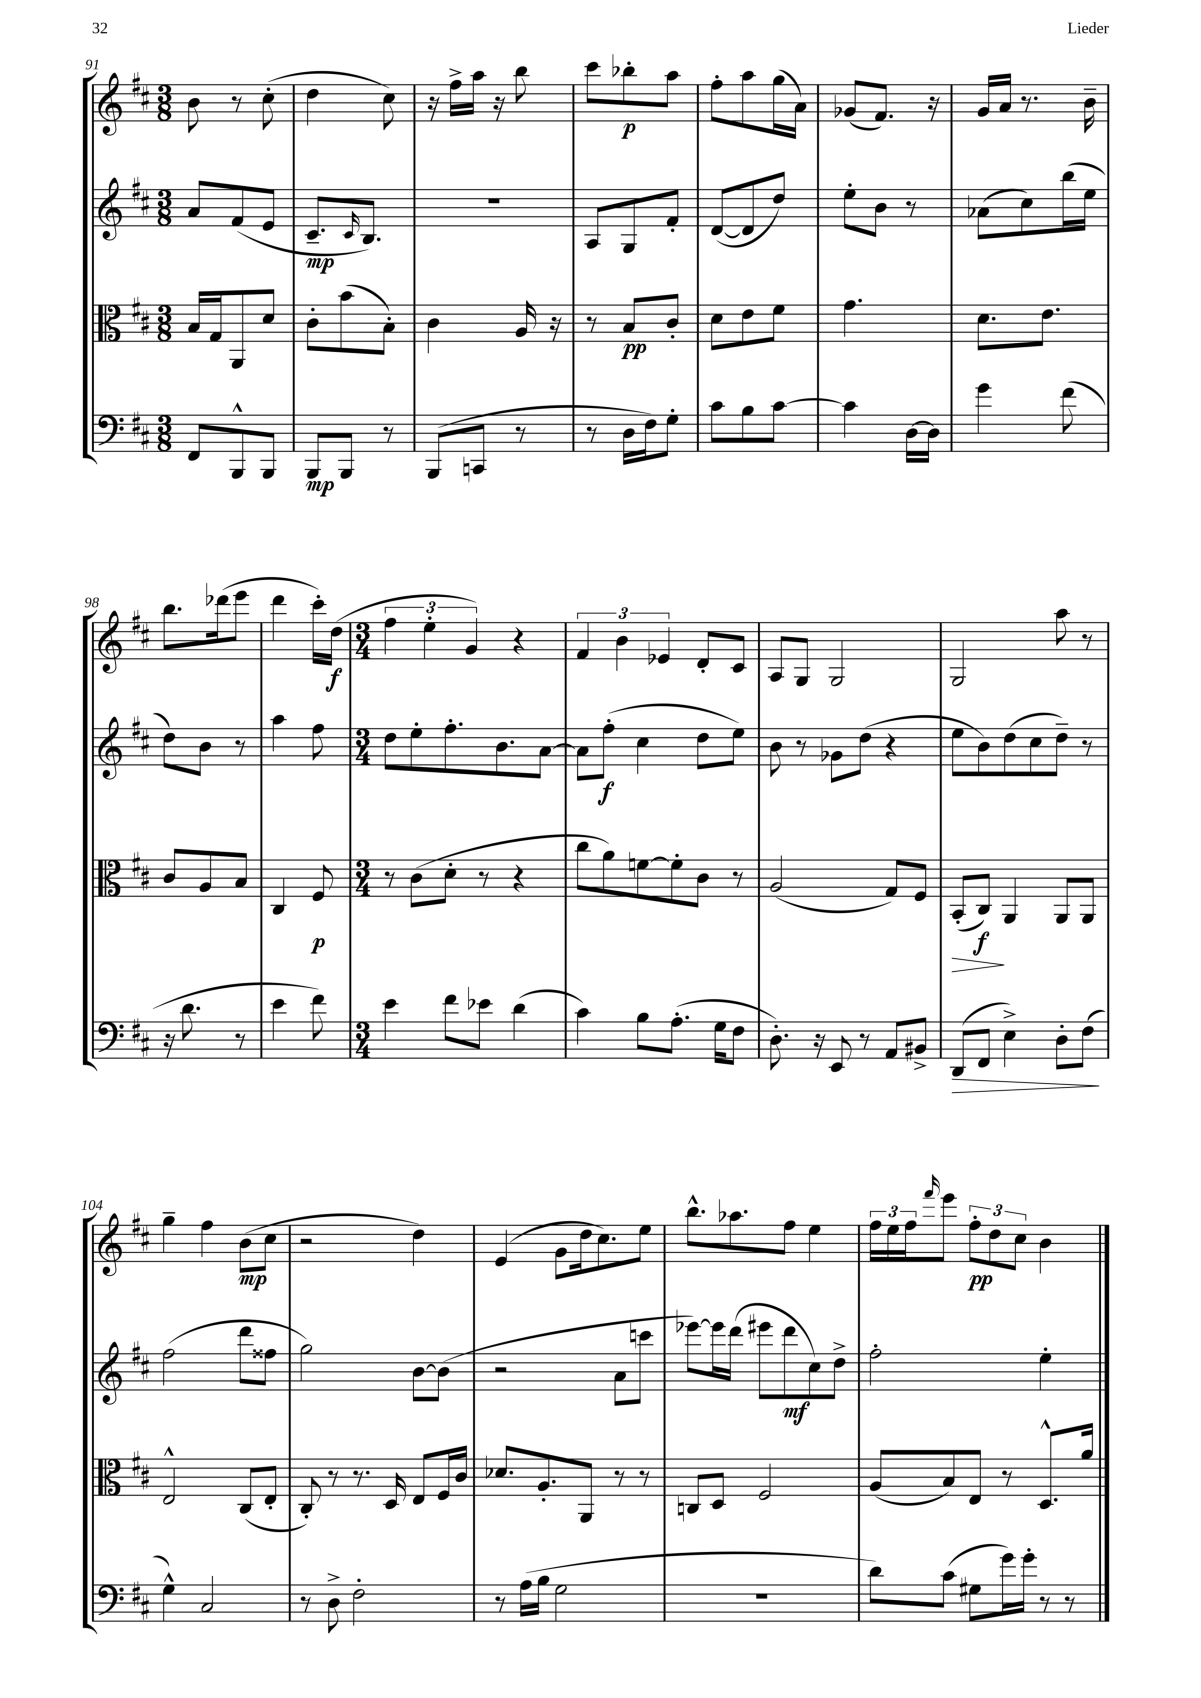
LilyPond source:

<<
\new StaffGroup <<
\new Staff = "s0" {
    \clef treble \key d \major \numericTimeSignature \time 3/8
    b'8 r8 cis''8-.( |
    d''4 cis''8) |
    r16 fis''16-> a''16 r16 b''8 |
    cis'''8 bes''8-.\p a''8 |
    fis''8-. a''8 g''16( a'16) |
    ges'8( fis'8.) r16 |
    g'16 a'16 r8. b'16-- |
    b''8. des'''16( e'''8 |
    d'''4 cis'''16-.) d''16\f( |
    \numericTimeSignature \time 3/4 \tuplet 3/2 { fis''4 e''4-. g'4) } r4 |
    \tuplet 3/2 { fis'4 b'4 ees'4 } d'8-. cis'8 |
    a8 g8 g2 |
    g2 a''8 r8 |
    g''4-- fis''4 b'8\mp( cis''8 |
    r2 d''4) |
    e'4( g'8 d''16 cis''8.) e''8 |
    b''8.-^ aes''8. fis''8 e''4 |
    \tuplet 3/2 { fis''16 e''16 fis''16 } \grace { fis'''16 } e'''8 \tuplet 3/2 { fis''8-.\pp d''8 cis''8 } b'4 \bar "|." |
}
\new Staff = "s1" {
    \clef treble \key d \major \numericTimeSignature \time 3/8
    a'8 fis'8( e'8 |
    cis'8.--\mp \grace { cis'16 } b8.) |
    R4. |
    a8 g8 fis'8-. |
    d'8~( d'8 d''8) |
    e''8-. b'8 r8 |
    aes'8( cis''8) b''16( e''16 |
    d''8) b'8 r8 |
    a''4 fis''8 |
    \numericTimeSignature \time 3/4 d''8 e''8-. fis''8.-. b'8. a'8~ |
    a'8 fis''8-.\f( cis''4 d''8 e''8) |
    b'8 r8 ges'8 d''8( r4 |
    e''8 b'8) d''8( cis''8 d''8--) r8 |
    fis''2( d'''8 fisis''8 |
    g''2) b'8~ b'8( |
    r2 a'8 c'''8 |
    ees'''8~) ees'''16 d'''16( eis'''8 d'''8\mf cis''8) d''8-> |
    fis''2-. e''4-. \bar "|." |
}
\new Staff = "s2" {
    \clef alto \key d \major \numericTimeSignature \time 3/8
    b16 g16 a,8 d'8 |
    cis'8-. b'8( b8-.) |
    cis'4 a16 r16 |
    r8 b8\pp cis'8-. |
    d'8 e'8 fis'8 |
    g'4. |
    d'8. e'8. |
    cis'8 a8 b8 |
    cis4 fis8\p |
    \numericTimeSignature \time 3/4 r8 cis'8( d'8-. r8 r4 |
    cis''8 a'8) f'8~ f'8-. cis'8 r8 |
    a2( g8) fis8 |
    b,8-.\>( cis8\f\!) a,4 a,8 a,8 |
    e2-^ cis8( e8-. |
    cis8-.) r8 r8. d16 e8 fis16 cis'16 |
    des'8. a8.-. a,8 r8 r8 |
    c8 d8 fis2 |
    a8( b8) e8 r8 d8.-^ a'16 \bar "|." |
}
\new Staff = "s3" {
    \clef bass \key d \major \numericTimeSignature \time 3/8
    fis,8 b,,8-^ b,,8 |
    b,,8\mp b,,8 r8 |
    b,,8( c,8 r8 |
    r8 d16 fis16) g8-. |
    cis'8 b8 cis'8~ |
    cis'4 d16~ d16 |
    g'4 fis'8( |
    r16 d'8. r8 |
    e'4 fis'8) |
    \numericTimeSignature \time 3/4 e'4 fis'8 ees'8 d'4( |
    cis'4) b8 a8.-.( g16 fis8 |
    d8.-.) r16 e,8 r8 a,8 bis,8-> |
    d,8\>( fis,8 e4->) d8-. fis8\!( |
    g4-^) cis2 |
    r8 d8-> fis2-. |
    r8 a16( b16 g2 |
    R2. |
    d'8) cis'8( gis8 g'16) g'16-. r8 r8 \bar "|." |
}
>>
>>
\layout { \context { \Score currentBarNumber = #91 } }
